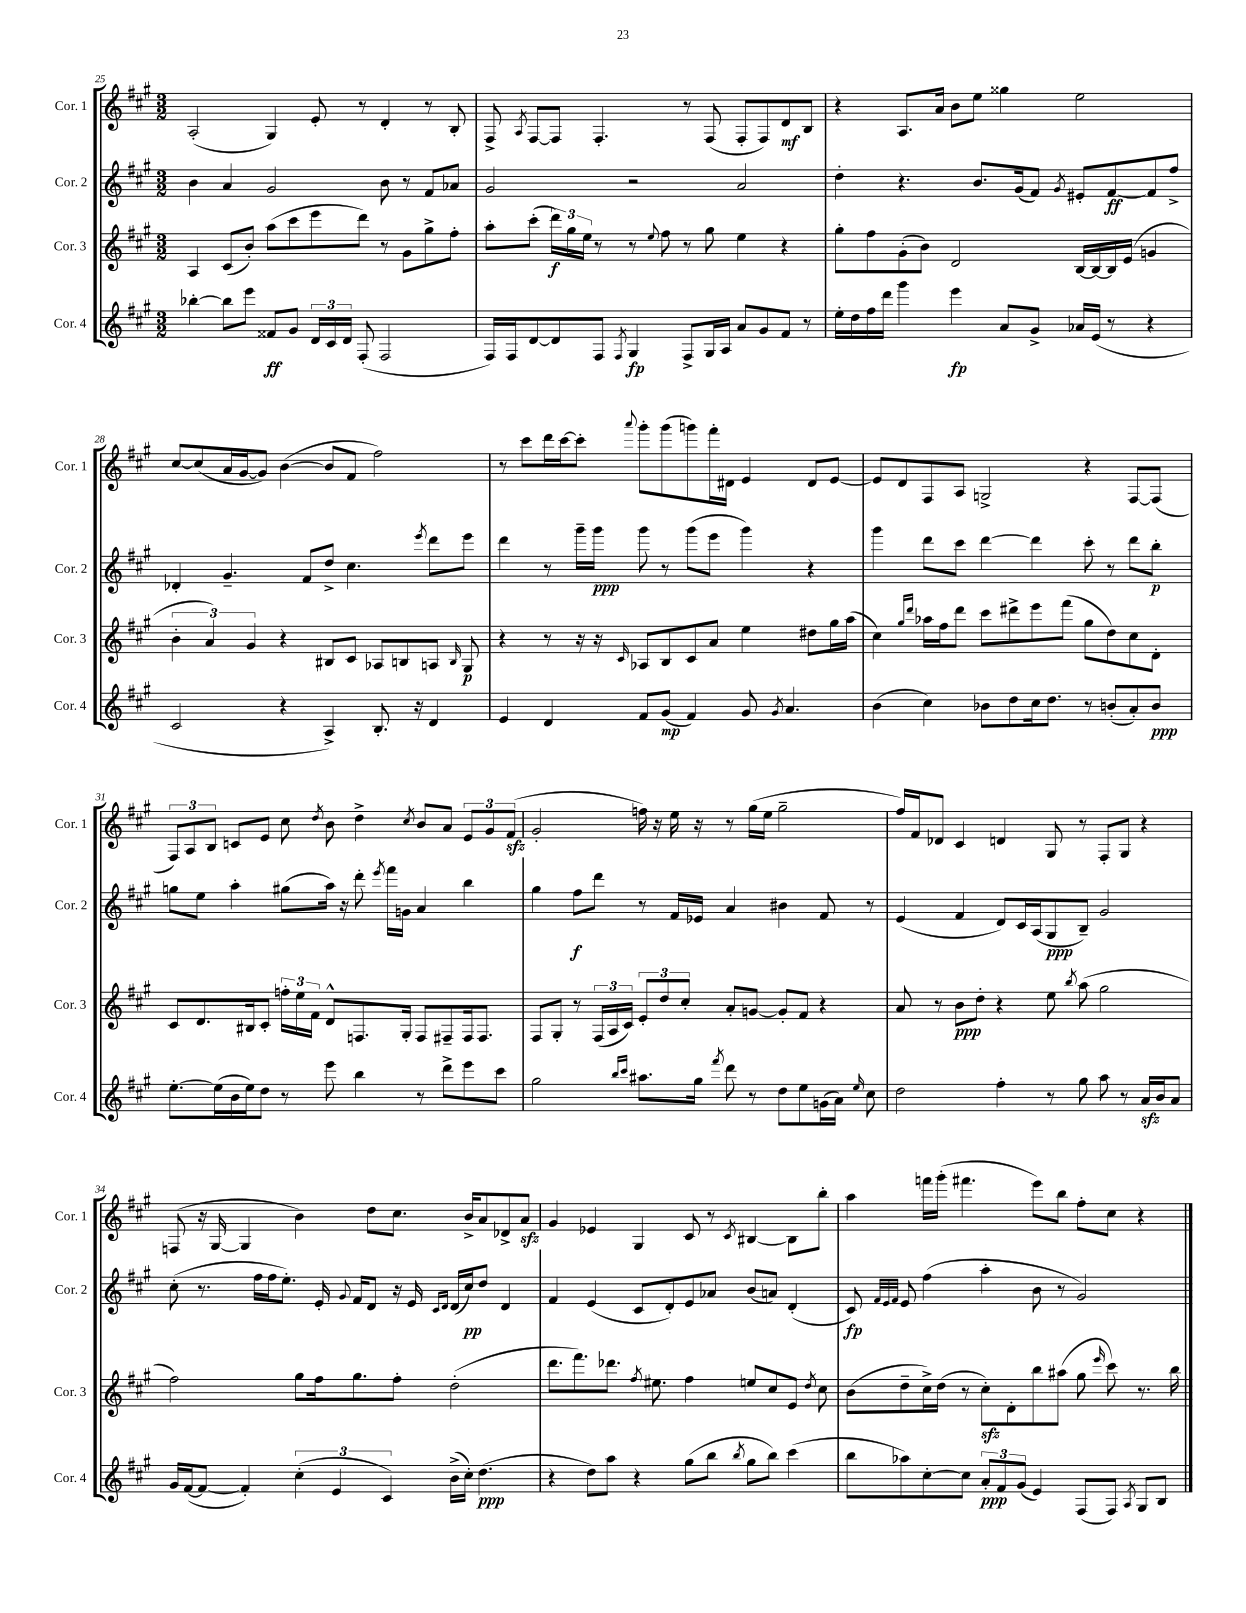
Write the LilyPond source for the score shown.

<<
\new StaffGroup <<
\new Staff = "s0" \with { instrumentName = "Cor. 1" shortInstrumentName = "Cor. 1" } {
    \clef treble \key a \major \numericTimeSignature \time 3/2
    \autoBeamOff a2-.( gis4) e'8-. r8 d'4-. r8 b8-. |
    fis8-> \acciaccatura { a8 } fis8[~ fis8] fis4.-. r8 fis8( fis8[-. fis8) d'8\mf b8] |
    r4 a8.[ a'16] b'8[ e''8] gisis''4 e''2 |
    cis''8[~ cis''8( a'16 gis'16~ gis'8]) b'4~( b'8[ fis'8] fis''2) |
    r8 cis'''8[ d'''16 cis'''16~ cis'''8]-. \appoggiatura { a'''8 } gis'''8[-. gis'''8( g'''8) fis'''16-. dis'16] e'4 dis'8[ e'8]~ |
    e'8[ d'8 fis8 a8] g2-> r4 fis8[~ fis8]( |
    \tuplet 3/2 { fis8[) a8 b8] } c'8[ e'8] cis''8 \acciaccatura { d''8 } b'8 d''4-> \acciaccatura { cis''8 } b'8[ a'8] \tuplet 3/2 { e'8[ gis'8 fis'8]\sfz( } |
    gis'2-. f''16) r16 e''16 r16 r8 gis''16[( e''16] gis''2-- |
    fis''16[) fis'16 des'8] cis'4 d'4 gis8 r8 fis8[-. gis8] r4 |
    f8( r16 gis16~ gis4 b'4) d''8[ cis''8.] b'16[-> a'8 des'8-> a'8]\sfz |
    gis'4 ees'4 gis4 cis'8 r8 \acciaccatura { cis'8 } bis4~ bis8[ b''8]-. |
    a''4 f'''16[ gis'''16]-.( fis'''4. e'''8[) b''8] fis''8[-. cis''8] r4 \bar "|." |
}
\new Staff = "s1" \with { instrumentName = "Cor. 2" shortInstrumentName = "Cor. 2" } {
    \clef treble \key a \major \numericTimeSignature \time 3/2
    \autoBeamOff b'4 a'4 gis'2 b'8 r8 fis'8[ aes'8] |
    gis'2 r2 a'2 |
    d''4-. r4. b'8.[ gis'16( fis'8]) \acciaccatura { gis'8 } eis'8[-. fis'8~\ff fis'8 fis''8]-> |
    des'4-. gis'4.-- fis'8[ d''8]-> cis''4. \acciaccatura { e'''8 } d'''8[ e'''8] |
    d'''4 r8 gis'''16[-- gis'''16]\ppp gis'''8 r8 gis'''8[( e'''8] gis'''4) r4 |
    gis'''4 d'''8[ cis'''8] d'''4~ d'''4 cis'''8-. r8 d'''8[ b''8]-.\p |
    g''8[ e''8] a''4-. gis''8[( a''16]) r16 d'''8-. \acciaccatura { e'''8 } fis'''16[ g'16] a'4 b''4 |
    gis''4 fis''8[\f d'''8] r8 fis'16[ ees'16] a'4 bis'4 fis'8 r8 |
    e'4( fis'4 d'8[) cis'16 a16( gis8\ppp b8]--) gis'2 |
    cis''8-.( r8. fis''16[ fis''16 e''8.]-.) e'16-. \appoggiatura { gis'8 } fis'16[ d'8] r16 e'16 \grace { cis'16[ d'16] } d'16[( cis''16\pp) d''8] d'4 |
    fis'4 e'4( cis'8[ d'8-.) e'8 aes'8] b'8[( a'8]) d'4-.( |
    cis'8\fp) \grace { fis'32[ e'32 fis'32] } e'8 fis''4( a''4-. b'8 r8 gis'2) \bar "|." |
}
\new Staff = "s2" \with { instrumentName = "Cor. 3" shortInstrumentName = "Cor. 3" } {
    \clef treble \key a \major \numericTimeSignature \time 3/2
    \autoBeamOff a4 cis'8[( b'8]-.) a''8[( cis'''8 e'''8 d'''8]) r8 gis'8[ gis''8-> fis''8]-. |
    a''8[-. cis'''8]-.( \tuplet 3/2 { d'''16[\f) gis''16 e''16] } r8 r8 \appoggiatura { e''8 } fis''8 r8 gis''8 e''4 r4 |
    gis''8[-. fis''8 gis'8-.( b'8]) d'2 b16[~ b16~ b16 e'16]( g'4 |
    \tuplet 3/2 { b'4-. a'4) gis'4 } r4 bis8[ cis'8] aes8[ b8 a8] \grace { b16 } gis8\p |
    r4 r8 r16 r16 \grace { cis'16 } aes8[ b8 cis'8 a'8] e''4 dis''8[ gis''16 a''16]( |
    cis''4) \grace { gis''16[ d'''16] } aes''16[ fis''16 d'''8] cis'''8[ dis'''8-> e'''8 fis'''8]( gis''8[ d''8) cis''8 d'8]-. |
    cis'8[ d'8. bis16 cis'8]-. \tuplet 3/2 { f''16[-. e''16 fis'16] } d'8[-^ f8. gis16]-. f8[ fis8-- fis16 fis8.] |
    fis8[ gis8]-. r8 \tuplet 3/2 { fis16[( a16 cis'16]) } \tuplet 3/2 { e'8[-. d''8 cis''8]-. } a'8[-. g'8]~ g'8[-. fis'8] r4 |
    a'8 r8 b'8[\ppp d''8]-. r4 e''8 \acciaccatura { b''8 } a''8( gis''2 |
    fis''2) gis''8[ fis''16 gis''8. fis''8]-. d''2-.( |
    d'''8.[ fis'''8.) des'''8.] \acciaccatura { fis''8 } eis''8. fis''4 e''8[ cis''8 e'8] \acciaccatura { d''8 } cis''8 |
    b'8[( d''8-- cis''16->) d''16]( r8 cis''8[-.\sfz) d'8-. b''8 ais''8]( gis''8 \grace { e'''16 } cis'''8) r8. b''16 \bar "|." |
}
\new Staff = "s3" \with { instrumentName = "Cor. 4" shortInstrumentName = "Cor. 4" } {
    \clef treble \key a \major \numericTimeSignature \time 3/2
    \autoBeamOff bes''4~-. bes''8[ e'''8] fisis'8[\ff gis'8] \tuplet 3/2 { d'16[ cis'16 d'16] } fis8-.( fis2 |
    fis16[) fis16 d'8~ d'8 fis8] \acciaccatura { fis8 } gis4\fp fis8[-> gis16 a16] a'8[ gis'8 fis'8] r8 |
    e''16[-. d''16 fis''16 d'''16] gis'''4 e'''4\fp a'8[ gis'8]-> aes'16[ e'16]( r8 r4 |
    cis'2 r4 a4->) b8.-. r16 d'4 |
    e'4 d'4 fis'8[ gis'8]\mp( fis'4) gis'8 \acciaccatura { gis'8 } a'4. |
    b'4( cis''4) bes'8[ d''8 cis''16 d''8.] r8 b'8[-.( a'8-.) b'8]\ppp |
    e''8.[~-. e''16( b'16 e''16) d''8] r8 e'''8 b''4 r8 d'''8[-> e'''8 cis'''8] |
    gis''2 \grace { b''16[ cis'''16] } ais''8.[ gis''16] \acciaccatura { fis'''8 } d'''8 r8 d''8[ e''8 g'16( a'16]) \grace { e''16 } cis''8 |
    d''2 fis''4-. r8 gis''8 a''8 r8 a'16[\sfz b'16 a'8] |
    gis'16[ fis'16~( fis'8]~ fis'4-.) \tuplet 3/2 { cis''4-.( e'4 cis'4) } b'16[->( cis''16]-.) d''4.\ppp( |
    r4 d''8[) a''8] r4 gis''8[( b''8] \acciaccatura { b''8 } gis''8[ b''8]) cis'''4( |
    b''8[ aes''8) cis''8~-. cis''8] \tuplet 3/2 { a'8[-.\ppp fis'8 gis'8]( } e'4) fis8[( fis8]) \acciaccatura { a8 } gis8[ b8] \bar "|." |
}
>>
>>
\layout { \context { \Score currentBarNumber = #25 } }
